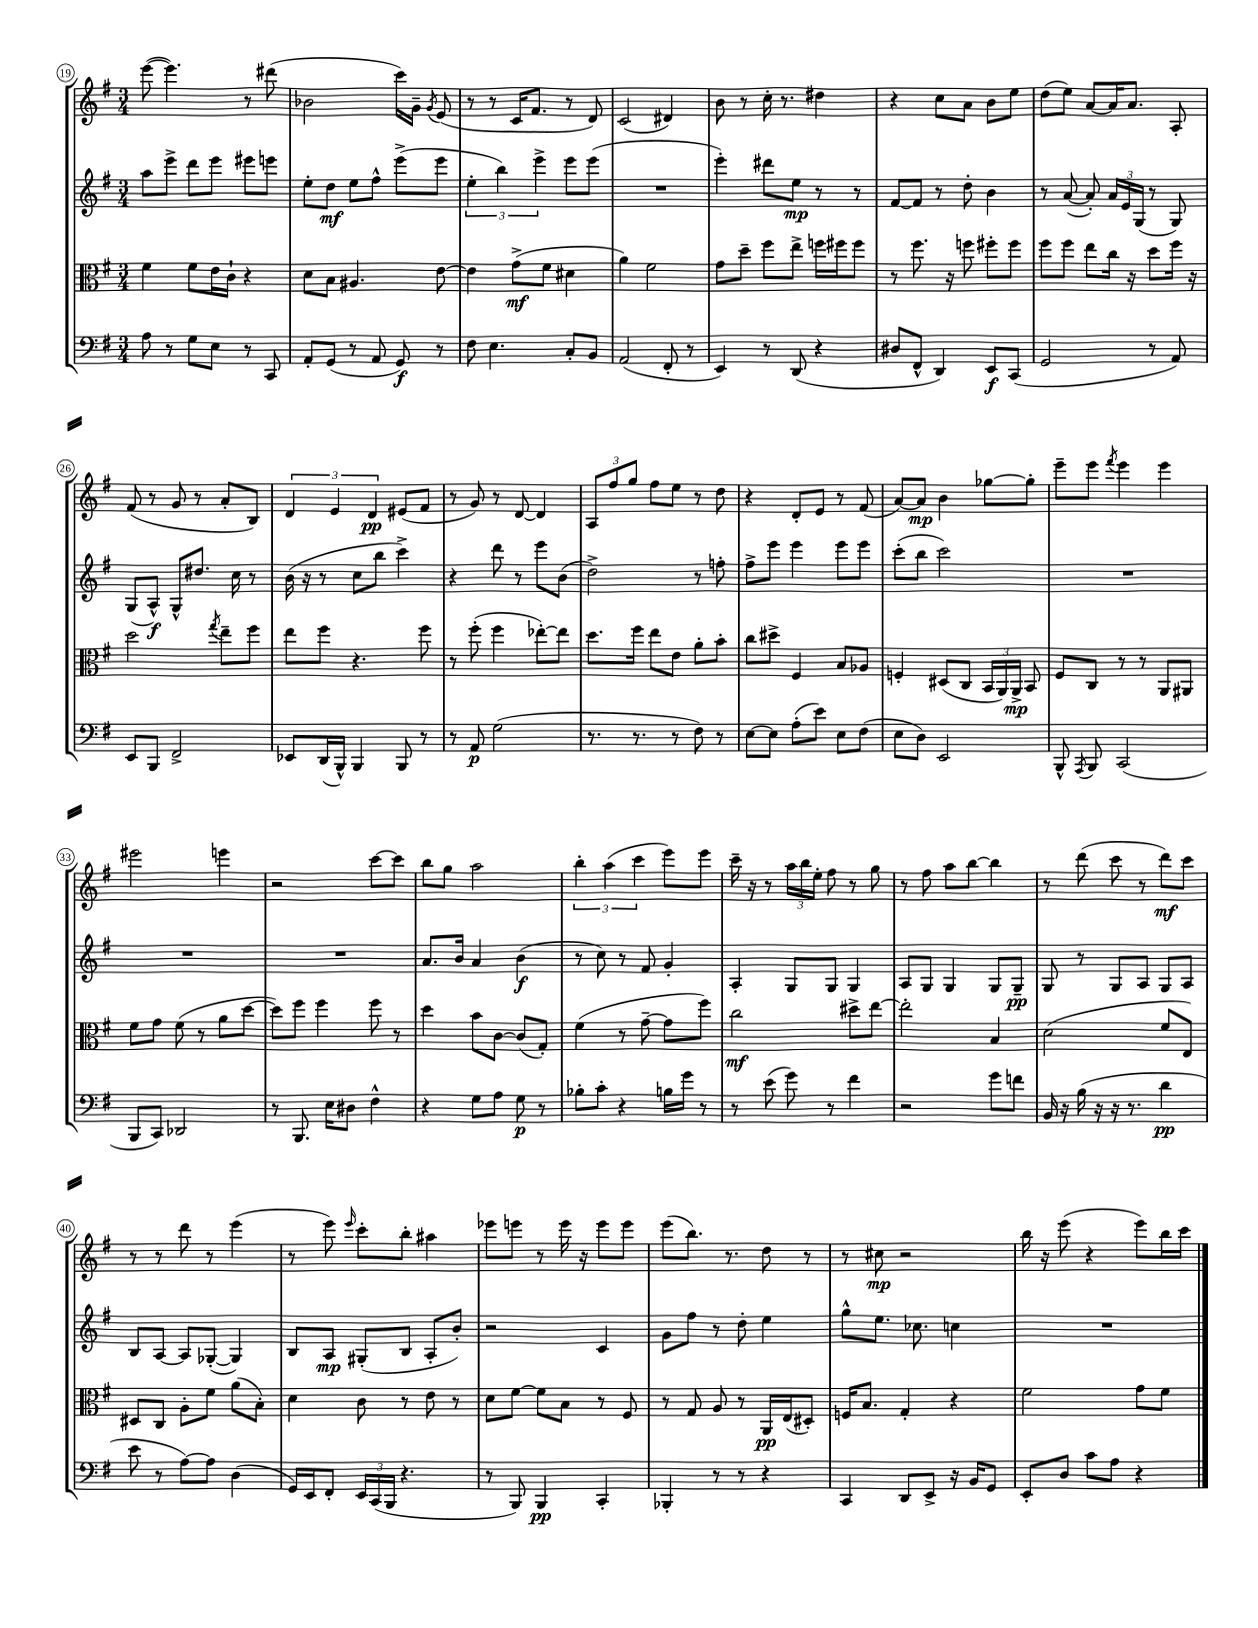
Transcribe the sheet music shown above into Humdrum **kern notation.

**kern	**kern	**kern	**kern
*staff4	*staff3	*staff2	*staff1
*clefF4	*clefC3	*clefG2	*clefG2
*k[f#]	*k[f#]	*k[f#]	*k[f#]
*M3/4	*M3/4	*M3/4	*M3/4
8A\	4f#\	8aa\L	([8eee\
8r	.	8eee^\J	4.eee\])
8G\L	8f#\L	8ddd\L	.
8E\J	16e\L	8eee\J	.
.	16c`\JJ	.	.
8r	4r	8eee#\L	8r
8CC/	.	8eee\J	(8ddd#\
=	=	=	=
8AA'/L	8d\L	8ee'\L	2b-\
(8GG/J	8B\J	8dd\J	.
8r	4.A#/	8ee\L	.
8AA/	.	8ff#^^\J	.
8GG/)	.	(8eee^\L	16ccc\LL)
.	.	.	16g~\JJ
.	.	.	8qg/
8r	[8e\	8eee\J	(8e/
=	=	=	=
8F#\	4e\]	6ee'\	8r
4.E\	.	.	8r
.	.	6bb\)	.
.	(8g^\L	.	16c/LK
.	.	.	8.f#/J
.	.	6eee^\	.
.	8f#\J	.	.
8C'/L	4d#\	8eee\L	8r
8BB/J	.	(8eee\J	8d/)
=	=	=	=
(2AA/	4a\)	2.r	(2c/
.	2f#\	.	.
8FF#'/	.	.	4d#/)
8r	.	.	.
=	=	=	=
4EE/)	8g\L	4eee'\)	8b\
.	8dd~\J	.	8r
8r	8ff#\L	8ddd#\L	16cc'\
.	.	.	8.r
(8DD/	8ee^\J	8ee\J	.
4r	16ff\LL	8r	4dd#\
.	16ff#\J	.	.
.	8ff#\J	8r	.
=	=	=	=
8D#/L	8r	[8f#/L	4r
8FF#^^/J	8.ff#\	8f#/]J	.
4DD/)	.	8r	8cc\L
.	16r	.	.
.	8ff\	8dd'\	8a\J
8EE/L	8ff#'\L	4b\	8b\L
(8CC/J	8ff#\J	.	8ee\J
=	=	=	=
2GG/	8ff#\L	8r	(8dd\L
.	8ff#\J	([8a/	8ee\J)
.	8ee\L	8a'/])	[8a/L
.	16cc\Jk	24a/LL	16a/]K
.	.	24e/	.
.	16r	.	8.a/J
.	.	(24G/JJ	.
8r	8dd\L	8r	.
8AA/)	16ff#\Jk	8G/)	8A'/
.	16r	.	.
=	=	=	=
8EE/L	2dd\	(8G/L	(8f#/
8BBB/J	.	8A^^/J)	8r
2FF#^/	.	8G^^/L	8g/
.	.	8.dd#/J	8r
.	8qgg/	.	.
.	8ee~\L	.	8a'/L
.	.	16cc\	.
.	8ff#\J	8r	8B/J)
=	=	=	=
8EE-/L	8ee\L	(16b\	6d/
.	.	16r	.
(16DD/L	8ff#\J	8r	.
.	.	.	6e/
16BBB^^/JJ)	.	.	.
4BBB/	4.r	8cc\L	.
.	.	.	6d/
.	.	8bb\J	.
8BBB/	.	4ccc^\)	(8e#/L
8r	8ff#\	.	8f#/J
=	=	=	=
8r	8r	4r	8r
8AA/	(8ff#'\	.	8g/)
(2G\	4ff#\	8ddd\	8r
.	.	8r	[8d/
.	[8ee-'\L)	8eee\L	4d/]
.	8ee-\]J	(8b\J	.
=	=	=	=
8.r	8.dd\L	2dd^\)	12A/L
.	.	.	12ff#/
.	.	.	12gg/J
8.r	16ff#\Jk	.	.
.	8ee\L	.	8ff#\L
8r	8e\J	.	8ee\J
8F#\)	8a'\L	8r	8r
8r	8b'\J	8ff'\	8dd\
=	=	=	=
[8E\L	8cc\L	8ff#^\L	4r
8E\]J	8dd#^\J	8eee\J	.
(8A'\L	4F#/	4eee\	8d'/L
8e\J)	.	.	8e/J
8E\L	8B/L	8eee\L	8r
(8F#\J	8A-/J	8eee\J	(8f#/
=	=	=	=
8E\L	4F'/	(8ccc'\L	[8a/L)
8D\J)	.	8bb\J	8a/]J
2EE/	(8D#/L	2ccc\)	4b\
.	8C/J	.	.
.	24BB/LL	.	[8gg-\L
.	24AA/)	.	.
.	24AA^/JJ	.	.
.	8BB/	.	8gg-'\]J
=	=	=	=
8BBB^^/	8F#/L	2.r	8eee~\L
8qAAA/	.	.	.
8BBB/	8C/J	.	8eee\J
.	.	.	8qfff#/
(2CC/	8r	.	4eee\
.	8r	.	.
.	8AA/L	.	4eee\
.	8AA#/J	.	.
=	=	=	=
8BBB/L	8f#\L	2.r	2eee#\
8CC/J)	8g\J	.	.
2DD-/	(8f#\	.	.
.	8r	.	.
.	8a\L	.	4eee\
.	[8dd\J	.	.
=	=	=	=
8r	8dd\]L)	2.r	2r
8.BBB/	8ff#\J	.	.
.	4ff#\	.	.
16E\LK	.	.	.
8D#\J	.	.	.
4F#^^\	8ff#\	.	[8ccc\L
.	8r	.	8ccc\]J
=	=	=	=
4r	4dd\	8.a/L	8bb\L
.	.	.	8gg\J
.	.	16b/Jk	.
8G\L	8b\L	4a/	2aa\
8A\J	[8c\J	.	.
8G\	(8c/]L	(4b\	.
8r	8G'/J)	.	.
=	=	=	=
8B-'\L	(4f#\	8r	6bb'\
8c'\J	.	8cc\)	.
.	.	.	(6aa\
4r	8r	8r	.
.	.	.	6ccc\
.	[8g~\	8f#/	.
16B\LL	8g\]L	4g'/	8eee\L)
16g\JJ	.	.	.
8r	8ff#\J)	.	8eee\J
=	=	=	=
8r	2cc\	4A'/	16ccc~\
.	.	.	16r
(8e\	.	.	8r
8g\)	.	8G/L	24aa\LL
.	.	.	24bb\
.	.	.	24ee'\JJ
8r	.	8G/J	8ff#\
4f#\	8dd#^\L	4G/	8r
.	[8ee\J	.	8gg\
=	=	=	=
2r	2ee'\]	8A/L	8r
.	.	8G/J	8ff#\
.	.	4G/	8aa\L
.	.	.	[8bb\J
8g\L	4B/	8G/L	4bb\]
8f\J	.	8G~/J	.
=	=	=	=
16BB/	(2d\	8G/	8r
16r	.	.	.
(16B\	.	8r	(8ddd\
16r	.	.	.
16r	.	8G/L	8ccc\
8.r	.	.	.
.	.	8A/J	8r
4d\	8f#/L	8G/L	8ddd\L)
.	8E/J)	8A/J	8ccc\J
=	=	=	=
8e\	8D#/L	8B/L	8r
8r	8C/J	[8A/J	8r
[8A\L)	8A'\L	8A/]L	8ddd\
8A\]J	8f#\J	([8G-'/J	8r
(4D\	(8a\L	4G-/])	(4eee\
.	8B'\J)	.	.
=	=	=	=
16GG/LL)	4d\	8B/L	8r
16EE/J	.	.	.
8FF#'/J	.	8A/J	8eee\)
.	.	.	16qqeee/
24EE/LL	8c\	(8G#'/L	8ccc'\L
(24CC/	.	.	.
24BBB/JJ	.	.	.
4.r	8r	8B/J	8bb'\J
.	8e\	8A'/L	4aa#\
.	8r	8b'/J)	.
=	=	=	=
8r	8d\L	2r	8eee-\L
8BBB/)	[8f#\J	.	8eee\J
4BBB/	8f#\]L	.	8r
.	8B\J	.	16eee\
.	.	.	16r
4CC'/	8r	4c/	8eee\L
.	8F#/	.	8eee\J
=	=	=	=
4BBB-'/	8r	8g\L	(8eee\L
.	8G/	8ff#\J	8.bb\J)
8r	8A/	8r	.
.	.	.	8.r
8r	8r	8dd'\	.
4r	16AA/LL	4ee\	8dd\
.	(16E/J	.	.
.	8D#'/J)	.	8r
=	=	=	=
4CC/	16F/LK	8gg^^\L	8r
.	8.B/J	.	.
.	.	8.ee\J	8cc#\
8DD/L	4G'/	.	2r
.	.	8.cc-\	.
8EE^/J	.	.	.
16r	4r	4cc\	.
16BB/LK	.	.	.
8GG/J	.	.	.
=	=	=	=
8EE'/L	2f#\	2.r	16bb\
.	.	.	16r
8D/J	.	.	(8eee\
8c\L	.	.	4r
8A\J	.	.	.
4r	8g\L	.	8eee\L)
.	8f#\J	.	16bb\L
.	.	.	16ccc\JJ
==	==	==	==
*-	*-	*-	*-
